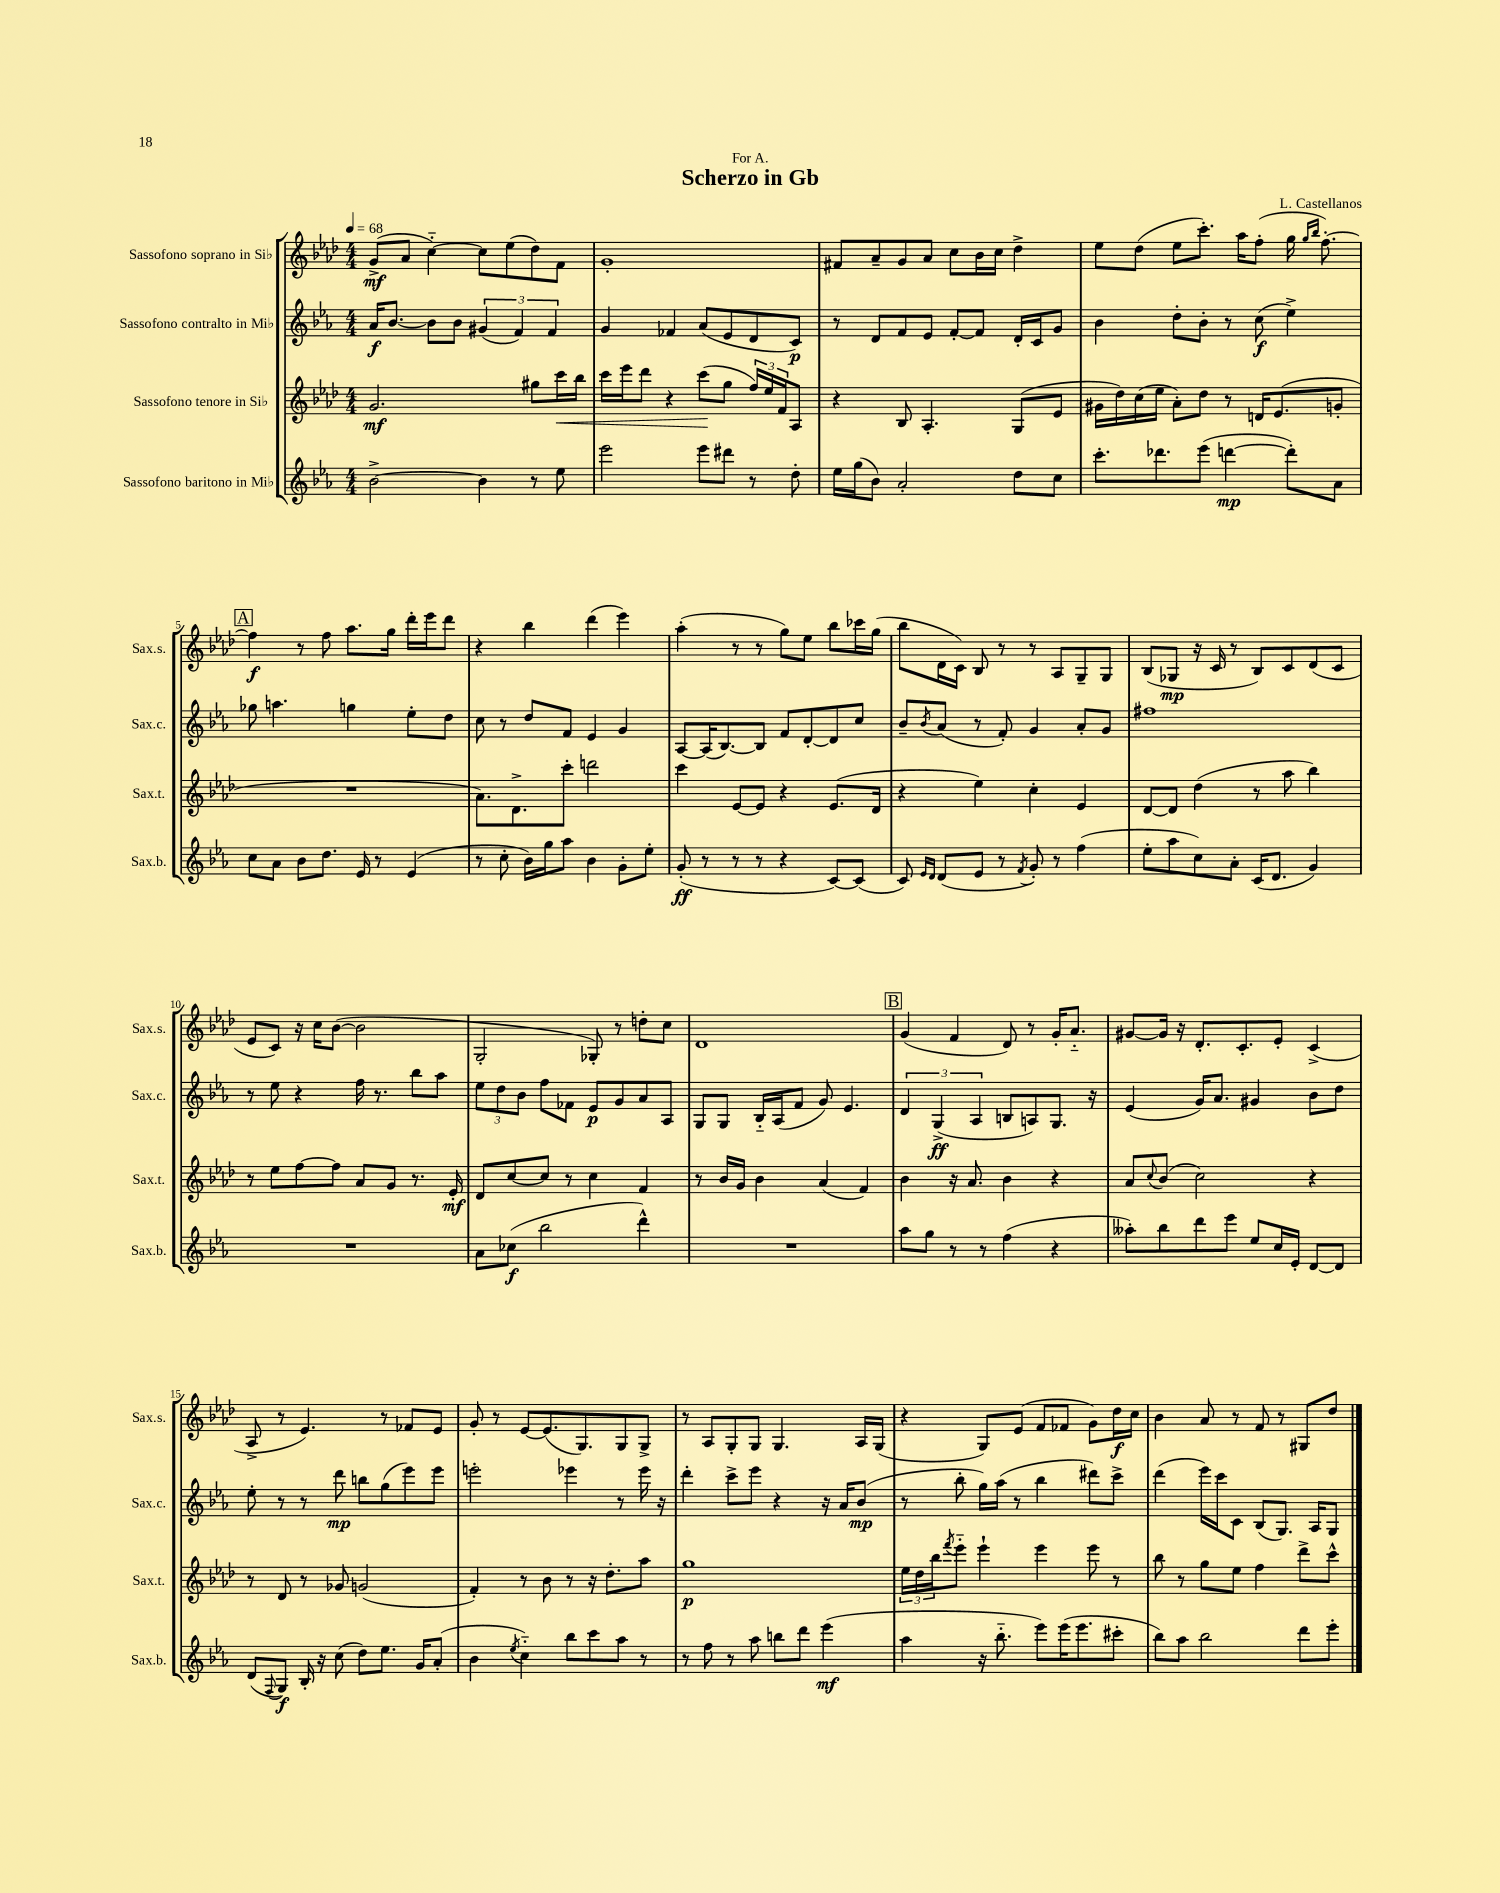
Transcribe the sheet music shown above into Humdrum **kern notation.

**kern	**dynam	**kern	**dynam	**kern	**dynam	**kern	**dynam
*part4	*part4	*part3	*part3	*part2	*part2	*part1	*part1
*staff4	*staff4	*staff3	*staff3	*staff2	*staff2	*staff1	*staff1
*I"Sassofono baritono in Mi♭	*	*I"Sassofono tenore in Si♭	*	*I"Sassofono contralto in Mi♭	*	*I"Sassofono soprano in Si♭	*
*I'Sax.b.	*	*I'Sax.t.	*	*I'Sax.c.	*	*I'Sax.s.	*
*clefG2	*	*clefG2	*	*clefG2	*	*clefG2	*
*k[b-e-a-]	*	*k[b-e-a-d-]	*	*k[b-e-a-]	*	*k[b-e-a-d-]	*
*M4/4	*	*M4/4	*	*M4/4	*	*M4/4	*
*MM68	*	*MM68	*	*MM68	*	*MM68	*
=1	=1	=1	=1	=1	=1	=1	=1
[2b-^\	.	2.g/	mf	16a-/KL	f	(8g^/L	mf
.	.	.	.	[8.b-/J	.	.	.
.	.	.	.	.	.	8a-/J	.
.	.	.	.	8b-\L]	.	[4cc\)	.
.	.	.	.	8b-\J	.	.	.
4b-\]	.	.	.	(6g#X/	.	8cc\L]	.
.	.	.	.	.	.	(8ee-\	.
.	.	.	.	6f/)	.	.	.
8r	.	8gg#X\L	.	.	.	8dd-\)	.
.	.	.	.	6f/	.	.	.
!	!	!	!LO:HP:b	!	!	!	!
8ee-\	.	16ccc\L	<	.	.	8f\J	.
.	.	16bb-\JJ	.	.	.	.	.
=2	=2	=2	=2	=2	=2	=2	=2
2eee-\	.	16ccc\LL	.	4g/	.	1g'	.
.	.	16eee-\J	.	.	.	.	.
.	.	8ddd-\J	.	.	.	.	.
.	.	4r	.	4f-X/	.	.	.
8eee-\L	.	(8ccc\L	.	(8a-/L	.	.	.
8ddd#X\J	.	8gg\J	[	8e-/	.	.	.
8r	.	24ff/LL)	.	8d/	.	.	.
.	.	24ee-/	.	.	.	.	.
.	.	24f/J	.	.	.	.	.
8dd'\	.	8A-/J	.	8c/J)	p	.	.
=3	=3	=3	=3	=3	=3	=3	=3
16ee-\LL	.	4r	.	8r	.	8f#X/L	.
(16gg\J	.	.	.	.	.	.	.
8b-\J)	.	.	.	8d/L	.	8a-~/	.
2a-'/	.	8B-/	.	8f/	.	8g/	.
.	.	4.A-'/	.	8e-/J	.	8a-/J	.
.	.	.	.	[8f'/L	.	8cc\L	.
.	.	.	.	8f/J]	.	16b-\L	.
.	.	.	.	.	.	16cc\JJ	.
8dd\L	.	(8G/L	.	16d'/LL	.	4dd-^\	.
.	.	.	.	16c/J	.	.	.
8cc\J	.	8e-/J	.	8g/J	.	.	.
=4	=4	=4	=4	=4	=4	=4	=4
8.ccc'\L	.	16g#X\LL	.	4b-\	.	8ee-\L	.
.	.	16dd-\)	.	.	.	.	.
.	.	(16cc\	.	.	.	(8dd-\J	.
8.ddd-X\	.	16ee-\JJ	.	.	.	.	.
.	.	8a-'\L)	.	8dd'\L	.	8ee-\L	.
(8eee-\J	.	8dd-\J	.	8b-'\J	.	8.ccc'\J)	.
[4dddn\	mp	8r	.	8r	.	.	.
.	.	.	.	.	.	16aa-\KL	.
.	.	16dn/KL	.	(8cc\	f	(8ff'\J	.
.	.	(8.e-/	.	.	.	.	.
8ddd'\L])	.	.	.	4ee-^\)	.	16gg\	.
.	.	.	.	.	.	16qqgg/LL	.
.	.	.	.	.	.	16qqbb-/JJ	.
.	.	.	.	.	.	[8.ff'\)	.
8a-\J	.	8gn'/J	.	.	.	.	.
!!LO:LB:g=z
!!LO:REH:place=s1:t=A
=5	=5	=5	=5	=5	=5	=5	=5
8cc\L	.	1r	.	8gg-X\	.	4ff\]	f
8a-\J	.	.	.	4.aan\	.	.	.
8b-\L	.	.	.	.	.	8r	.
8.dd\J	.	.	.	.	.	8ff\	.
.	.	.	.	4ggn\	.	8.aa-\L	.
16e-/	.	.	.	.	.	.	.
8r	.	.	.	.	.	.	.
.	.	.	.	.	.	16gg\Jk	.
(4e-/	.	.	.	8ee-'\L	.	16ddd-'\LL	.
.	.	.	.	.	.	16eee-\J	.
.	.	.	.	8dd\J	.	8ddd-\J	.
=6	=6	=6	=6	=6	=6	=6	=6
8r	.	8.a-\L)	.	8cc\	.	4r	.
8cc'\	.	.	.	8r	.	.	.
.	.	8.d-^\	.	.	.	.	.
16b-\LL)	.	.	.	8dd/L	.	4bb-\	.
16gg\J	.	.	.	.	.	.	.
8aa-\J	.	8ccc'\J	.	8f/J	.	.	.
4b-\	.	2dddn\	.	4e-/	.	(4ddd-\	.
8g'\L	.	.	.	4g/	.	4eee-\)	.
8ee-'\J	.	.	.	.	.	.	.
=7	=7	=7	=7	=7	=7	=7	=7
(8g'/	ff	4ccc\	.	[8A-/L	.	(4aa-'\	.
8r	.	.	.	(16A-/K]	.	.	.
.	.	.	.	[8.B-/)	.	.	.
8r	.	[8e-/L	.	.	.	8r	.
8r	.	8e-/J]	.	8B-/J]	.	8r	.
4r	.	4r	.	8f/L	.	8gg\L)	.
.	.	.	.	[8d'/	.	8ee-\J	.
[8c/L)	.	(8.e-/L	.	8d/]	.	8bb-\L	.
(8c/J]	.	.	.	8cc/J	.	16ccc-X\L	.
.	.	16d-/Jk	.	.	.	(16gg\JJ	.
=8	=8	=8	=8	=8	=8	=8	=8
8c/)	.	4r	.	8b-~/L	.	8bb-\L	.
16qqe-/LL	.	.	.	.	.	.	.
16qqd/JJ	.	.	.	8qb-/	.	.	.
(8d/L	.	.	.	(8a-/J	.	16d-\L	.
.	.	.	.	.	.	16c\JJ)	.
8e-/J	.	4ee-\)	.	8r	.	8B-/	.
8r	.	.	.	8f'/)	.	8r	.
8qf/	.	.	.	.	.	.	.
8g'/)	.	4cc'\	.	4g/	.	8r	.
8r	.	.	.	.	.	8A-/L	.
(4ff\	.	4e-/	.	8a-'/L	.	8G~/	.
.	.	.	.	8g/J	.	8G/J	.
=9	=9	=9	=9	=9	=9	=9	=9
8ee-'\L	.	[8d-/L	.	1ff#X	.	(8B-/L	.
8aa-\	.	8d-/J]	.	.	.	8G-X/J	mp
8cc\)	.	(4dd-\	.	.	.	16r	.
.	.	.	.	.	.	16c/	.
8a-'\J	.	.	.	.	.	8r	.
(16c/KL	.	8r	.	.	.	8B-/L)	.
8.d/J	.	.	.	.	.	.	.
.	.	8aa-\	.	.	.	8c/	.
4g/)	.	4bb-\)	.	.	.	(8d-/	.
.	.	.	.	.	.	8c/J	.
!!LO:LB:g=z
=10	=10	=10	=10	=10	=10	=10	=10
1r	.	8r	.	8r	.	8e-/L	.
.	.	8ee-\L	.	8ee-\	.	8c/J)	.
.	.	[8ff\	.	4r	.	16r	.
.	.	.	.	.	.	16cc\KL	.
.	.	8ff\J]	.	.	.	([8b-\J	.
.	.	8a-/L	.	16ff\	.	2b-\]	.
.	.	.	.	8.r	.	.	.
.	.	8g/J	.	.	.	.	.
.	.	8.r	.	8bb-\L	.	.	.
.	.	.	.	8aa-\J	.	.	.
.	.	16e-'/	mf	.	.	.	.
=11	=11	=11	=11	=11	=11	=11	=11
8a-\L	.	8d-/L	.	12ee-\L	.	2G'/	.
.	.	.	.	12dd\	.	.	.
(8cc-X\J	f	[8cc/	.	.	.	.	.
.	.	.	.	12b-\J	.	.	.
2bb-\	.	8cc/J]	.	8ff\L	.	.	.
.	.	8r	.	8f-X\J	.	.	.
.	.	4cc\	.	8e-/L	p	8G-X'/)	.
.	.	.	.	8g/	.	8r	.
4ddd^^\)	.	4f/	.	8a-/	.	8ddn'\L	.
.	.	.	.	8A-/J	.	8cc\J	.
=12	=12	=12	=12	=12	=12	=12	=12
1r	.	8r	.	8G/L	.	1d-	.
.	.	16b-/LL	.	8G/J	.	.	.
.	.	16g/JJ	.	.	.	.	.
.	.	4b-\	.	16B-/LL	.	.	.
.	.	.	.	(16A-/J	.	.	.
.	.	.	.	8f/J	.	.	.
.	.	(4a-/	.	8g/)	.	.	.
.	.	.	.	4.e-/	.	.	.
.	.	4f/)	.	.	.	.	.
!!LO:REH:place=s1:t=B
=13	=13	=13	=13	=13	=13	=13	=13
8aa-\L	.	4b-\	.	6d/	.	(4g/	.
8gg\J	.	.	.	.	.	.	.
.	.	.	.	(6G^/	ff	.	.
8r	.	16r	.	.	.	4f/	.
.	.	8.a-/	.	.	.	.	.
.	.	.	.	6A-/	.	.	.
8r	.	.	.	.	.	.	.
(4ff\	.	4b-\	.	8Bn/L	.	8d-/)	.
.	.	.	.	8An/)	.	8r	.
4r	.	4r	.	8.G/J	.	16g'/KL	.
.	.	.	.	.	.	8.a-/J	.
.	.	.	.	16r	.	.	.
=14	=14	=14	=14	=14	=14	=14	=14
8aa--X'\L)	.	8a-/L	.	(4e-/	.	[8g#X/L	.
.	.	8qqcc/	.	.	.	.	.
8bb-\	.	(8b-/J	.	.	.	16g#/Jk]	.
.	.	.	.	.	.	16r	.
8ddd\	.	2cc\)	.	16g/KL)	.	8.d-'/L	.
.	.	.	.	8.a-/J	.	.	.
8eee-\J	.	.	.	.	.	.	.
.	.	.	.	.	.	8.c'/	.
8ee-/L	.	.	.	4g#X/	.	.	.
16cc/L	.	.	.	.	.	8e-'/J	.
16e-'/JJ	.	.	.	.	.	.	.
[8d/L	.	4r	.	8b-\L	.	(4c^/	.
8d/J]	.	.	.	8dd\J	.	.	.
!!LO:LB:g=z
=15	=15	=15	=15	=15	=15	=15	=15
(8d/L	.	8r	.	8ee-'\	.	8A-^/	.
8qqF/	.	.	.	.	.	.	.
8G/J)	f	8d-/	.	8r	.	8r	.
16B-'/	.	8r	.	8r	.	4.e-/)	.
16r	.	.	.	.	.	.	.
(8cc\	.	8g-X/	.	8ddd\	mp	.	.
8dd\L)	.	(2gn/	.	8bbn\L	.	.	.
8.ee-\J	.	.	.	(8gg\	.	8r	.
.	.	.	.	8eee-\)	.	8f-X/L	.
16g/KL	.	.	.	.	.	.	.
(8a-'/J	.	.	.	8eee-\J	.	8e-/J	.
=16	=16	=16	=16	=16	=16	=16	=16
4b-\	.	4f'/)	.	2eeen'\	.	8g'/	.
.	.	.	.	.	.	8r	.
8qee-/	.	.	.	.	.	.	.
4cc\)	.	8r	.	.	.	[8e-/L	.
.	.	8b-\	.	.	.	(8.e-/]	.
8bb-\L	.	8r	.	4eee-X\	.	.	.
.	.	.	.	.	.	8.G/)	.
8ccc\	.	16r	.	.	.	.	.
.	.	8.dd-'\L	.	.	.	.	.
8aa-\J	.	.	.	8r	.	8G/	.
8r	.	8aa-\J	.	16eee-\	.	8G^/J	.
.	.	.	.	16r	.	.	.
=17	=17	=17	=17	=17	=17	=17	=17
8r	.	1gg	p	4ddd'\	.	8r	.
8ff\	.	.	.	.	.	8A-/L	.
8r	.	.	.	8ccc^\L	.	8G'/	.
8aa-\	.	.	.	8eee-\J	.	8G/J	.
8bbn\L	.	.	.	4r	.	4.G/	.
8ddd\J	.	.	.	.	.	.	.
(4eee-\	mf	.	.	16r	.	.	.
.	.	.	.	16a-/KL	.	.	.
.	.	.	.	(8b-/J	mp	16A-/LL	.
.	.	.	.	.	.	(16G/JJ	.
=18	=18	=18	=18	=18	=18	=18	=18
4aa-\	.	24ee-\LL	.	8r	.	4r	.
.	.	24dd-\	.	.	.	.	.
.	.	24bb-\J	.	.	.	.	.
.	.	8qfff/	.	.	.	.	.
.	.	8eee-\J	.	8bb-'\	.	.	.
16r	.	4eee-`\	.	16gg\LL)	.	8G/L)	.
8.bb-\	.	.	.	(16aa-\JJ	.	.	.
.	.	.	.	8r	.	(8e-/J	.
8eee-\L)	.	4eee-\	.	4bb-\	.	8f/L	.
(16eee-\K	.	.	.	.	.	8f-X/J	.
8.eee-\	.	.	.	.	.	.	.
.	.	8eee-\	.	8ddd#X\L)	.	8g\L)	.
8ccc#X'\J	.	8r	.	8ccc^\J	.	16dd-\L	f
.	.	.	.	.	.	16cc\JJ	.
=19	=19	=19	=19	=19	=19	=19	=19
8bb-\L)	.	8bb-\	.	(4ddd\	.	4b-\	.
8aa-\J	.	8r	.	.	.	.	.
2bb-\	.	8gg\L	.	16eee-\LL)	.	8a-/	.
.	.	.	.	16ccc\J	.	.	.
.	.	8ee-\J	.	8c\J	.	8r	.
.	.	4ff\	.	(8B-/L	.	8f/	.
.	.	.	.	8.G/J)	.	8r	.
8ddd\L	.	8ddd-^\L	.	.	.	8G#X/L	.
.	.	.	.	16A-/KL	.	.	.
8eee-'\J	.	8ccc^^\J	.	8G/J	.	8dd-/J	.
==	==	==	==	==	==	==	==
*-	*-	*-	*-	*-	*-	*-	*-
